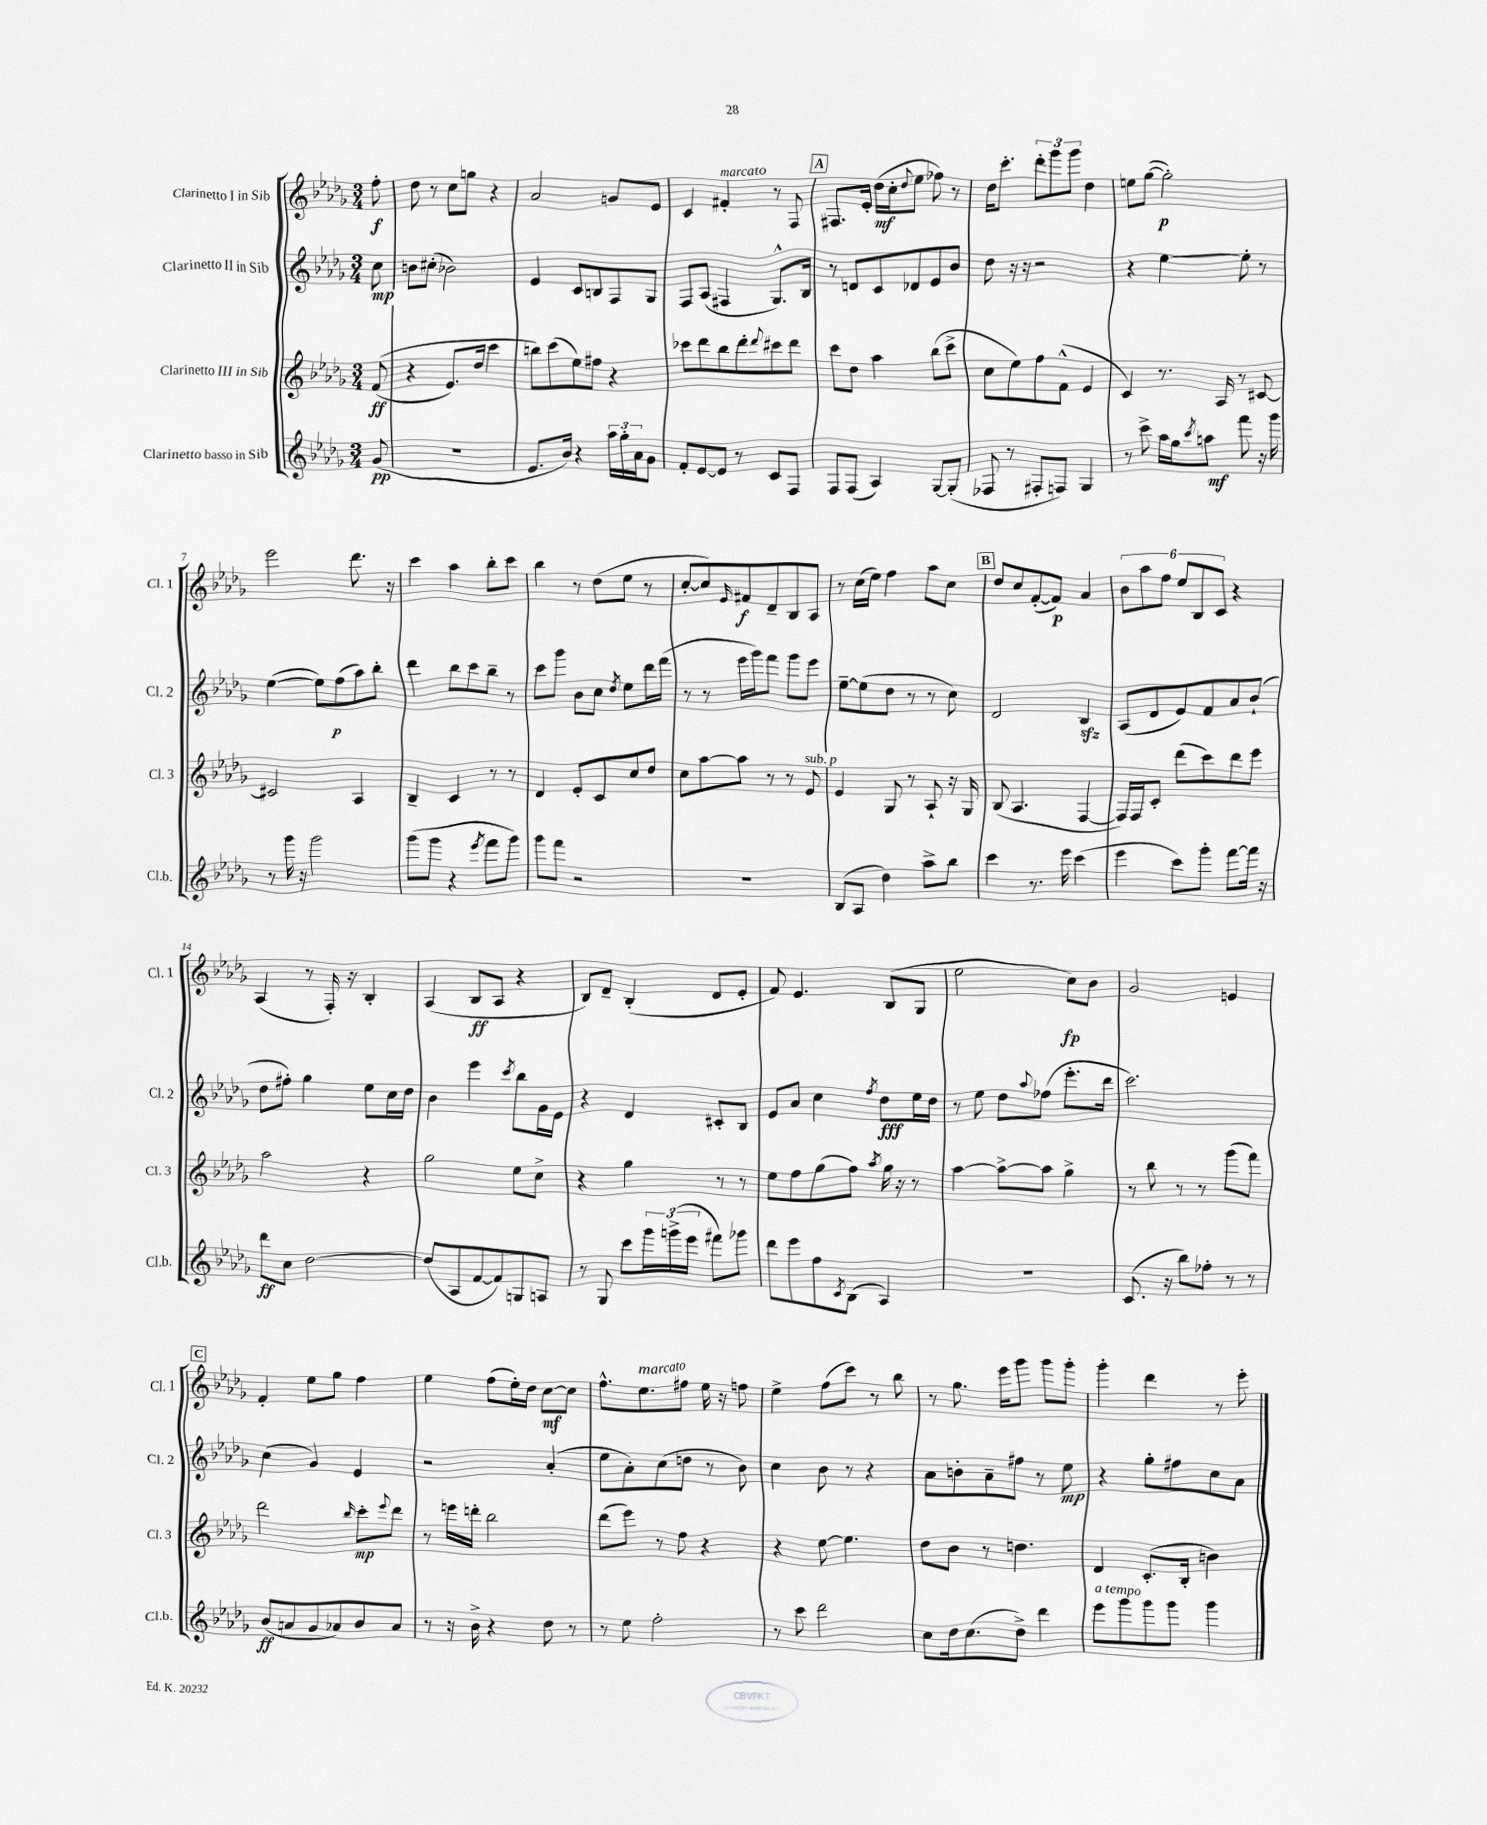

**kern	**kern	**kern	**kern
*staff4	*staff3	*staff2	*staff1
*clefG2	*clefG2	*clefG2	*clefG2
*k[b-e-a-d-g-]	*k[b-e-a-d-g-]	*k[b-e-a-d-g-]	*k[b-e-a-d-g-]
*M3/4	*M3/4	*M3/4	*M3/4
(8g-	&((8f	8cc	8ff'
=	=	=	=
2.r	4r	8b	8dd-
.	.	(8cc#'	8r
.	8.e-)	2b-)	8cc
.	.	.	8gg
.	16dd-	.	.
.	4ccc	.	4r
=	=	=	=
8.e-	8bb&)	4e-	2a-
.	(8ccc	.	.
16b-)	.	.	.
4r	8ee-)	8c	.
.	8ff#	8B	.
24aa-	4r	8F	8g
24gg-'	.	.	.
24a-	.	.	.
8g-	.	8G-	8e-
=	=	=	=
8f'	8ccc-	8F	4c
[8e-	8ddd-	(8A-	.
8e-]	8bb-	4F#	4f#'
8r	8ddd-'	.	.
.	8qqddd-	.	.
8c	8ccc#	8.G-^^)	8r
8F	8ddd-	.	8F
.	.	16B-	.
=	=	=	=
8F	8ccc	8r	8.F#
(8F	8dd-	8d	.
.	.	.	16e-'
4A-)	4aa-	8c	(16dd-
.	.	.	16cc'
.	.	.	8qqdd-
.	.	8d-	8ee-
[8G-	(8bb-	8e-	8ff-)
(8G-']	8ccc^	8b-	8r
=	=	=	=
8F-	8cc	8dd-	16dd-
.	.	.	8.ccc'
8r	8ee-)	16r	.
.	.	16r	.
8F#'	8ff	2r	12ddd-'
.	.	.	12ggg-
8F)	(8f^^	.	.
.	.	.	12ggg-
4G-	4e-	.	4dd-
=	=	=	=
8r	4c)	4r	8ee
8ccc^	.	.	([8gg-
16aa-	8.r	[4ee-	2gg-'])
16gg-	.	.	.
8qccc	.	.	.
8aa	.	.	.
.	16A-	.	.
8fff	8r	8ee-']	.
16r	[8c#	8r	.
16ggg-	.	.	.
=	=	=	=
8r	2c#]	([4ee-	2eee-
16ggg-	.	.	.
16r	.	.	.
2ggg-	.	8ee-])	.
.	.	(8ff	.
.	4A-	8aa-)	8.ddd-
.	.	8bb-'	.
.	.	.	16r
=	=	=	=
(8ggg-	4B-~	4ddd-	4ccc
8ggg-	.	.	.
4r	4c	8bb-	4aa-
.	.	8ccc	.
8qeee-	.	.	.
8fff	8r	8bb-~	8bb-'
8ggg-)	8r	8r	8ccc
=	=	=	=
8ggg-	4d-	8ccc	4bb-
8fff	.	8ggg-	.
2r	8e-'	8b-	8r
.	8c	8cc	(8dd-
.	.	8qdd-	.
.	8cc	8ee-	8ee-
.	8dd-	16ddd-	8r
.	.	(16fff	.
=	=	=	=
2.r	8cc	8r	[8cc'
.	[8aa-	8r	8cc])
.	.	.	16qqe-
.	8aa-]	16eee-	8f#
.	.	16ggg-)	.
.	8r	8fff	8d-~
.	8r	8ggg-	8B-
.	8e-	8eee-	8A-
=	=	=	=
(8B-	4e-	[8ee-~	8r
8A-	.	(8ee-]	(16cc
.	.	.	16ee-)
4dd-)	8G-	8dd-	4ff
.	8r	8r	.
8aa-^	8A-`	8r	8aa-
8bb-	16r	8cc)	8cc
.	16G-	.	.
=	=	=	=
4ccc	(8B-	2d-	8dd-
.	4.A-	.	8cc
8.r	.	.	([8f'
.	.	.	8f])
16eee-	.	.	.
(4ccc	[4F	4B-	4a-
=	=	=	=
4eee-	16F])	(8A-	12b-
.	16F	.	.
.	.	.	12aa-
.	8c'	8d-	.
.	.	.	12ff
8ccc)	(8ddd-	8e-)	12ee-
.	.	.	12B-
8ggg-'	8ccc)	8f	.
.	.	.	12c
[8fff	8ddd-	8a-	4r
16fff]	8eee-	(8b-`	.
16r	.	.	.
=	=	=	=
8ddd-	2aa-	8dd-	(4A-
8cc	.	8ff#')	.
[2dd-	.	4gg-	8r
.	.	.	16F')
.	.	.	16r
.	4r	8ee-	4B-'
.	.	16cc	.
.	.	16dd-	.
=	=	=	=
(8dd-]	2gg-	4b-	(4A-
8A-	.	.	.
[8f	.	4eee-	8B-
8f])	.	.	8A-
.	.	8qccc	.
8G	8ee-	8bb-	4r
8A	8cc^	16g-	.
.	.	16e-	.
=	=	=	=
8r	4r	4r	8B-)
8G-	.	.	8d-~
8ccc	4gg-	4d-	(4B-'
24ggg-	.	.	.
(24ggg^	.	.	.
24eee-	.	.	.
8fff#)	8r	8c#'	8d-
8ggg-	8r	8B-	8e-'
=	=	=	=
8ddd-	8ee-	8e-	8f)
8eee-	8ff	8a-	4.e-
8ff	(8gg-	4cc	.
8qc	.	.	.
(8B-	8ff)	.	.
.	8qaa-	8qff	.
4A-)	16gg-	8dd-	(8B-
.	16r	.	.
.	8r	16ee-	8G-
.	.	16dd-	.
=	=	=	=
2.r	[4aa-	8r	2ee-
.	.	8ee-	.
.	8aa-^_	8dd-	.
.	.	8qqaa-	.
.	8aa-]	(8ff-	.
.	4gg-^	8.eee-'	8cc)
.	.	.	8b-
.	.	16ddd-	.
=	=	=	=
(8.c	8r	2.ccc)	2g-
.	8bb-	.	.
16r	.	.	.
8bb-)	8r	.	.
8ff-'	8r	.	.
8r	(8ggg-	.	4e
8r	8fff)	.	.
=	=	=	=
(8b-	2ddd-	(4cc	4f'
8a	.	.	.
8g-	.	4g-)	8ee-
8a-)	.	.	8gg-
.	16qqbb-	.	.
8b-	8ccc'	4e-	4ff
.	8qqeee-	.	.
8a-	8ddd-	.	.
=	=	=	=
8r	8r	2r	4ee-
16r	16eee	.	.
16b-^	16ddd'	.	.
4r	2bb-	.	(8ff
.	.	.	16ee-')
.	.	.	16dd-
8dd-	.	(4a-'	[8cc
8r	.	.	8cc]
=	=	=	=
8r	(8ddd-	8ee-	8.ff^^
8ee-	8eee-)	8a-')	.
.	.	.	8.ee-
2ff'	8r	(8cc	.
.	8ff	8dd	8ff#
.	4r	8r	16ee-
.	.	.	16r
.	.	8b-)	8ff
=	=	=	=
8r	4r	4cc	4ee-^
8ccc	.	.	.
2ddd-	[8ee-	8b-	(8ff
.	4.ee-]	8r	8ccc)
.	.	4r	8r
.	.	.	8bb-
=	=	=	=
8cc	8dd-	8a-	8r
16dd-	8b-	8b'	8.gg-
(8.cc	.	.	.
.	8r	8a-~	.
.	.	.	16eee-
8dd-^)	4.dd	8ff#	8ggg-
4ddd-	.	8r	8ggg-
.	.	8ee-	8ggg-'
=	=	=	=
8eee-	4d-	4r	4ggg-'
8ggg-	.	.	.
8ggg-	(8.c'	8gg-'	4ddd-
8ggg-	.	8ff#	.
.	16B-'	.	.
4ggg-	4b)	8cc	8r
.	.	8a-	8eee-'
==	==	==	==
*-	*-	*-	*-
